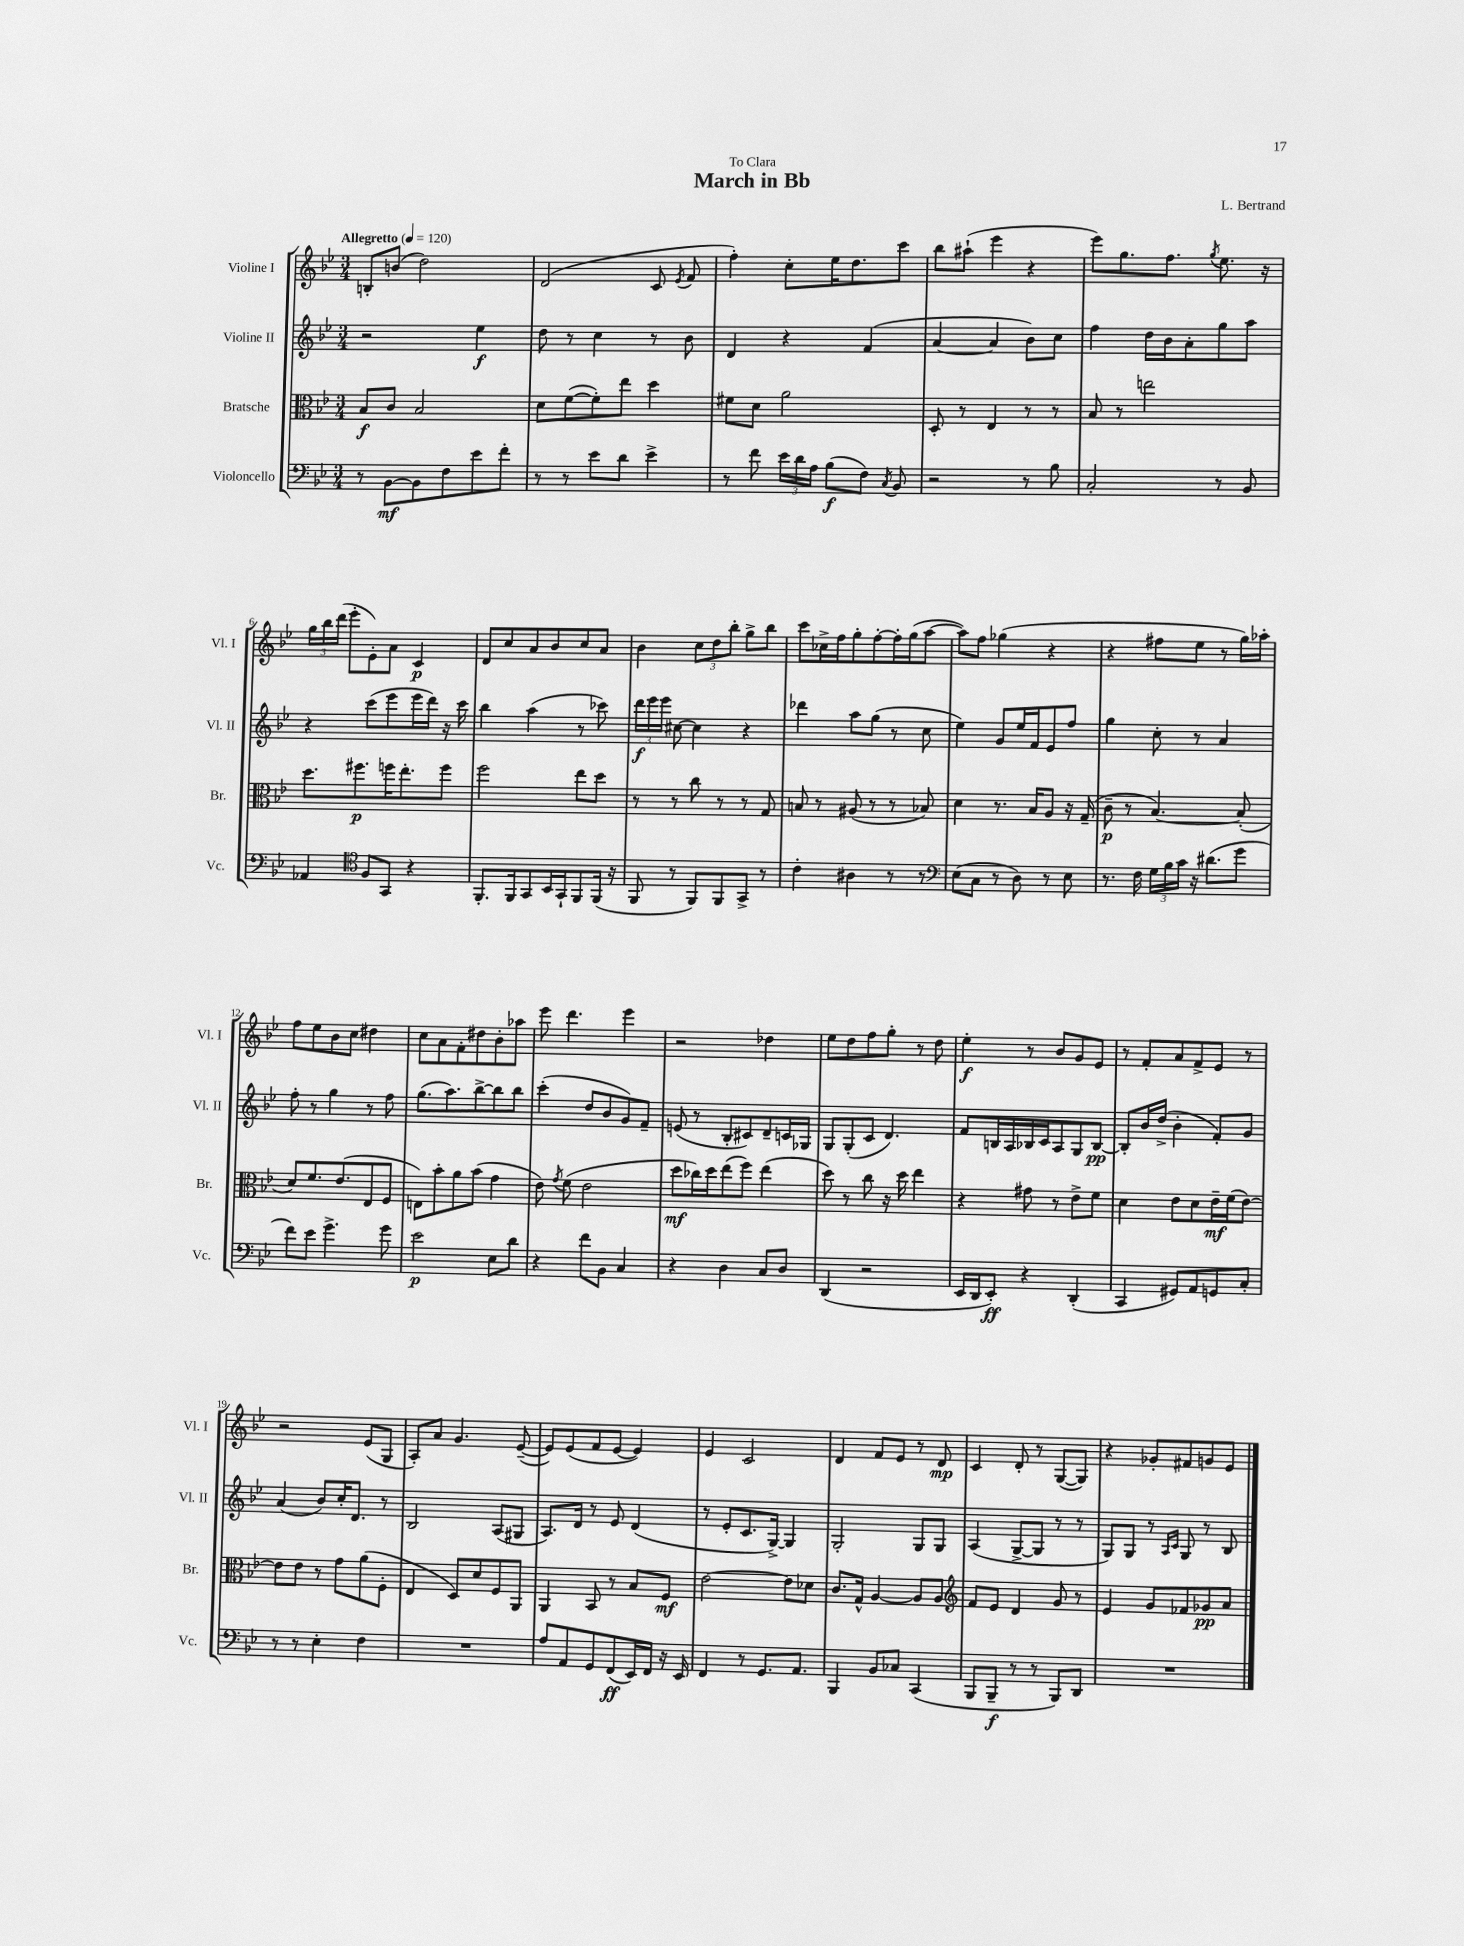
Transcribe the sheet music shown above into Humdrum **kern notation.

**kern	**kern	**kern	**kern
*staff4	*staff3	*staff2	*staff1
*clefF4	*clefC3	*clefG2	*clefG2
*k[b-e-]	*k[b-e-]	*k[b-e-]	*k[b-e-]
*M3/4	*M3/4	*M3/4	*M3/4
*MM120	*MM120	*MM120	*MM120
8r	8B-/L	2r	8B'/L
[8BB-\L	8c/J	.	(8b/J
8BB-\]	2B-/	.	2dd\)
8F\	.	.	.
8e-\	.	4ee-\	.
8f'\J	.	.	.
=	=	=	=
8r	8d\L	8dd\	(2d/
8r	([8f\	8r	.
8e-\L	8f'\])	4cc\	.
8d\J	8ee-\J	.	.
4e-^\	4dd\	8r	8c/
.	.	.	8qe-/
.	.	8b-\	8f/
=	=	=	=
8r	8f#\L	4d/	4ff'\)
8f\	8d\J	.	.
24e-\LL	2a\	4r	8cc'\L
24d\	.	.	.
24A\JJ	.	.	.
(8B-\L	.	.	16ee-\K
.	.	.	8.dd\
8F\J)	.	(4f/	.
8qC/	.	.	.
8BB-/	.	.	8ccc\J
=	=	=	=
2r	8D'/	[4a/	8bb-\L
.	8r	.	(8aa#`\J
.	4E-/	4a/]	4eee-\
8r	8r	8b-\L)	4r
8B-\	8r	8cc\J	.
=	=	=	=
2C'/	8B-/	4ff\	8eee-\L)
.	8r	.	8.gg\
.	2ee\	16dd\LL	.
.	.	16b-\J	8.ff\J
.	.	8a'\	.
.	.	.	8qgg/
8r	.	8gg\	8.ee-\
8BB-/	.	8aa\J	.
.	.	.	16r
=	=	=	=
4AA-/	8.dd\L	4r	24gg\LL
.	.	.	24bb-\
.	.	.	(24ddd\JJ
.	.	.	8eee-'\L
.	8.ff#\	.	.
*clefC4	*	*	*
8F/L	.	(8ccc\L	8e-'\)
8GG/J	16ff\K	8eee-\	8a\J
.	8.ee-'\	.	.
4r	.	16eee-\L	4c/
.	.	16ddd\JJ)	.
.	8ff\J	16r	.
.	.	16ccc\	.
=	=	=	=
8.FF'/L	2ff\	4bb-\	8d/L
.	.	.	8cc/
16FF/k	.	.	.
8GG/	.	(4aa\	8a/
16BB-/L	.	.	8b-/
16GG`/J	.	.	.
8FF/	8ee-\L	8r	8cc/
(16FF/Jk	8dd\J	8ccc-\)	8a/J
16r	.	.	.
=	=	=	=
8FF/	8r	24ddd\LL	4b-\
.	.	24eee-\	.
.	.	24eee-\JJ	.
8r	8r	[8cc#\	.
8FF/L)	8cc\	4cc#\]	12cc\L
.	.	.	12dd\
8FF/	8r	.	.
.	.	.	12bb-'\J
8GG^/J	8r	4r	8gg^\L
8r	8G/	.	8bb-\J
=	=	=	=
4c'\	8B/	4ddd-\	8ccc\L
.	8r	.	16cc-^\L
.	.	.	16ff\J
4A#\	(8A#/	8aa\L	8gg'\
.	8r	(8gg\J	[8ff'\
8r	8r	8r	16ff'\]L
.	.	.	(16gg\J
8r	8B-/)	8cc\	[8aa\J
=	=	=	=
*clefF4	*	*	*
(8E-\L	4d\	4ee-\)	8aa\]L)
8C\J	.	.	8ff\J
8r	8.r	8g/L	(4gg-\
8D\)	.	16ee-/L	.
.	16B-/LK	16f/J	.
8r	8A/J	8e-/	4r
8E-\	16r	8ff/J	.
.	(16G~/	.	.
=	=	=	=
8.r	8c~\	4gg\	4r
.	8r	.	.
16F\	.	.	.
24G\LL	[4.B-/)	8cc'\	8ff#\L
24B-\	.	.	.
24c\JJ	.	.	.
16r	.	8r	8ee-\J
(8.d#\L	.	.	.
.	.	4a/	8r
8g\J	(8B-'/]	.	16gg\LL)
.	.	.	16aa-'\JJ
=	=	=	=
8f\L)	8d/L)	8ff'\	8ff\L
8e-\J	8.f/	8r	8ee-\
4.g^\	.	4gg\	8b-\
.	(8.e-/	.	.
.	.	.	8cc\J
.	8E-/	8r	4dd#\
8g\	8F/J	8ff\	.
=	=	=	=
2e-\	8E\L)	(8.gg\L	8cc\L
.	8b-'\	.	8a\
.	.	8.aa\)	.
.	8a\	.	8f'\
.	(8b-\J	[8bb-^\	8dd#\
8E-\L	4g\	8bb-\]	8b-'\
8d\J	.	8bb-\J	8aa-\J
=	=	=	=
4r	8e-\)	(4ccc'\	8eee-\
.	8qg/	.	.
.	(8f\	.	4.ddd\
8f\L	2e-\	8dd/L	.
8BB-\J	.	8b-/	.
4C/	.	8g/)	4eee-\
.	.	8f~/J	.
=	=	=	=
4r	8dd\L	(8e/	2r
.	16cc-\L)	8r	.
.	16dd\J	.	.
4D\	(8ee-\	8B-'/L	.
.	8ff\J)	8c#/)	.
8C/L	(4ee-\	8d~/	4dd-\
8D/J	.	16c/L	.
.	.	16G-/JJ	.
=	=	=	=
(4DD/	8dd\)	8G/L	8ee-\L
.	8r	(8G'/	8dd\
2r	8cc\	8c/J	8ff\
.	16r	4.d/)	8gg'\J
.	16dd\	.	.
.	4ee-\	.	8r
.	.	.	8dd\
=	=	=	=
16EE-/LL	4r	8f/L	4ee-'\
16DD/J	.	.	.
8EE-'/J)	.	16B/L	.
.	.	16A/	.
4r	8g#\	16B-/	8r
.	.	16c/J	.
.	8r	8A/	8b-/L
(4DD'/	8e-^\L	8G/	8g/
.	8f\J	[8B-/J	8e-/J
=	=	=	=
4CC/	4d\	8B-'/]L	8r
.	.	16b-/L	8f'/L
.	.	(16dd^/JJ	.
8GG#/L)	8e-\L	4b-'\	8a/
8AA/	8d\	.	8f^/
8GG/	16e-~\L	8f'/L)	8e-/J
.	(16f\J	.	.
8C'/J	[8e-\J)	8g/J	8r
=	=	=	=
8r	8e-\]L	(4a/	2r
8r	8e-\J	.	.
4E-'\	8r	8b-/L)	.
.	8g\L	16cc'/K	.
.	.	8.d/J	.
4F\	(8a\	.	(8e-/L
.	8F'\J	8r	8G/J
=	=	=	=
2.r	4E-/	2B-/	8A'/L)
.	.	.	8a/J
.	8D/L)	.	4.g/
.	8d/	.	.
.	8F/	(8A/L	.
.	8AA/J	8G#/J	([8e-~/
=	=	=	=
8A/L	4AA/	8.A/L)	8e-/]L)
8AA/	.	.	(8e-/
.	.	16d/Jk	.
8GG/	8BB-/	8r	8f/
(8FF/	8r	8e-/	[8e-/J
16EE-/L)	8B-/L	(4d/	4e-/])
16FF/JJ	.	.	.
16r	8F/J	.	.
16EE-/	.	.	.
=	=	=	=
4FF/	[2e-\	8r	4e-/
.	.	8e-'/L	.
8r	.	8.c/	2c/
8.GG/L	.	.	.
.	.	[16G^/Jk)	.
.	8e-\]L	4G/]	.
8.AA/J	.	.	.
.	8d-\J	.	.
=	=	=	=
4BBB-/	8.c/L	2G'/	4d/
.	16G^^/Jk	.	.
8BB-/L	[4A/	.	8f/L
8C-/J	.	.	8e-/J
(4CC/	8A/]L	8G/L	8r
.	8A/J	8G/J	8d/
=	=	=	=
*	*clefG2	*	*
8BBB-/L	8f/L	(4A/	4c/
8BBB-~/J	8e-/J	.	.
8r	4d/	[8G^/L	8d'/
8r	.	8G/]J	8r
8BBB-/L)	8g/	8r	([8G/L
8DD/J	8r	8r	8G/]J)
=	=	=	=
2.r	4e-/	8G/L)	4r
.	.	8G/J	.
.	8g/L	8r	8g-'/L
.	.	16qqA/LL	.
.	.	16qqc/JJ	.
.	8f-/	8G/	8f#/
.	8g-/	8r	8g/
.	8a/J	8B-/	8e-/J
==	==	==	==
*-	*-	*-	*-
